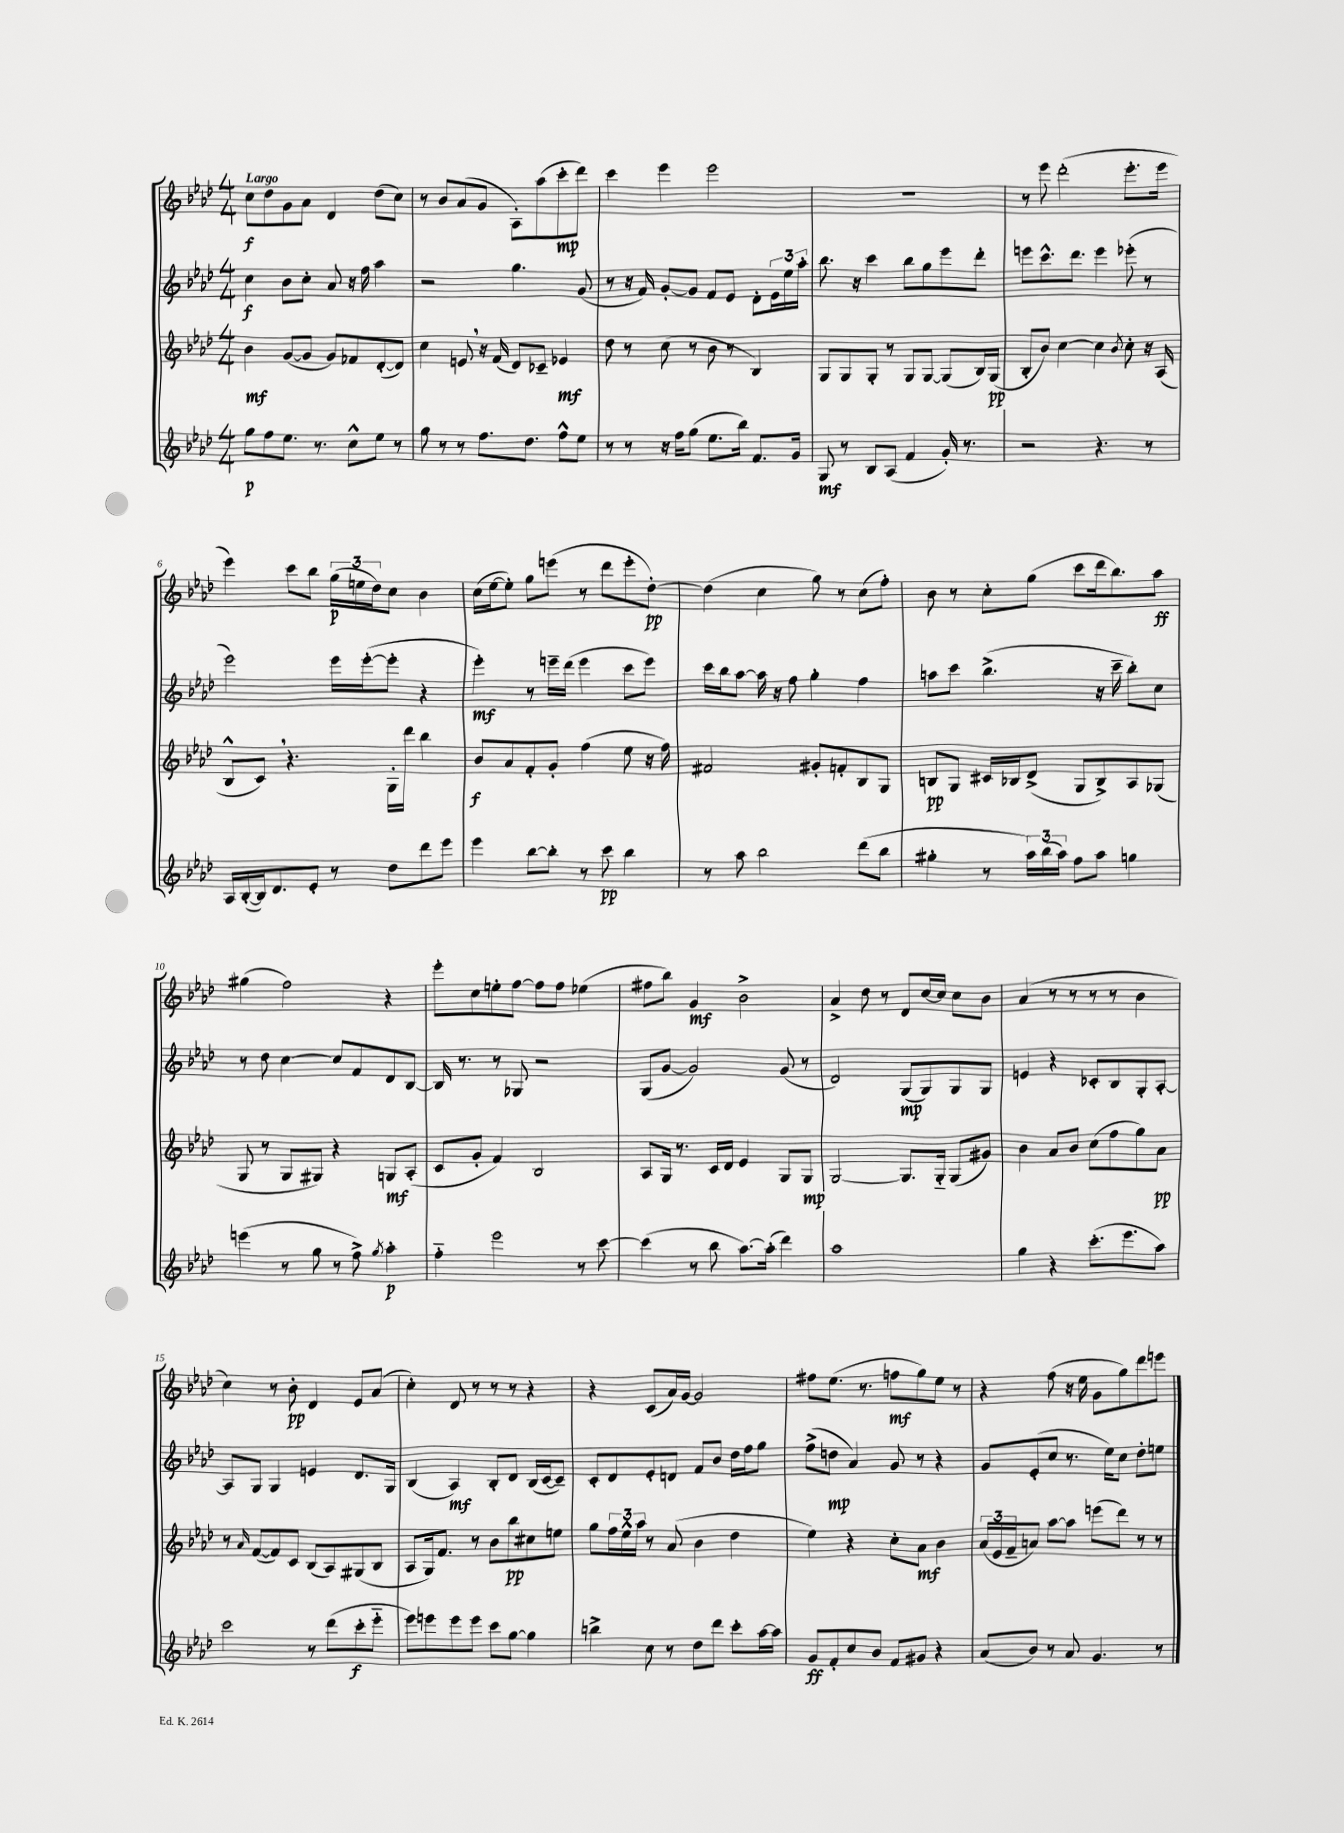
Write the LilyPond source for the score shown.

<<
\new StaffGroup <<
\new Staff = "s0" {
    \clef treble \key aes \major \numericTimeSignature \time 4/4 \tempo "Largo"
    c''8\f des''8 g'8 aes'8 des'4 des''8( c''8) |
    r8 bes'8 aes'8( g'8 aes8-.) aes''8( c'''8-.\mp des'''8) |
    c'''4 ees'''4 ees'''2 |
    r1 |
    r8 ees'''8 des'''2-.( ees'''8.-. ees'''16 |
    ees'''4) c'''8 bes''8 \tuplet 3/2 { g''16\p( e''16 des''16) } c''8 bes'4 |
    c''16( ees''16~ ees''8-.) g''8 e'''8( r8 des'''8 e'''8-. des''8~-.\pp) |
    des''4( c''4 g''8) r8 c''8( f''8-.) |
    bes'8 r8 c''8-. g''8( c'''8 des'''16 bes''8.) aes''8\ff |
    gis''4( f''2) r4 |
    ees'''8-. c''8 e''8-. f''8~ f''8 f''8 ees''4( |
    fis''8 bes''8) g'4\mf bes'2-> |
    aes'4-> des''8 r8 des'8 c''16~ c''16 c''8 bes'8 |
    aes'4( r8 r8 r8 r8 bes'4 |
    c''4) r8 bes'8-.\pp des'4 ees'8 aes'8( |
    c''4-.) des'8 r8 r8 r8 r4 |
    r4 c'8( aes'16) g'16~ g'2 |
    fis''8 ees''8.( r8. f''8\mf g''8) ees''8 r8 |
    r4 f''8( r16 ees''16 g'8 g''8) des'''8 e'''8 \bar "|." |
}
\new Staff = "s1" {
    \clef treble \key aes \major \numericTimeSignature \time 4/4
    c''4\f bes'8 c''8-. aes'8 r16 f''16 aes''4 |
    r2 g''4. g'8( |
    r8 r16 f'16) g'8~-. g'8 f'8 ees'8 des'8-. \tuplet 3/2 { ees'16 ees''16 aes''16-. } |
    bes''8. r16 c'''4 bes''8 g''8 ees'''8 des'''8-. |
    e'''8 c'''8.-^ des'''8. e'''4 ees'''8-.( r8 |
    ees'''2) ees'''16 ees'''16~-.( ees'''8-. r4 |
    ees'''4-.\mf) r8 e'''16-- des'''16( e'''4 c'''8 e'''8) |
    c'''16 bes''16 aes''8~ aes''16 r16 f''8 g''4-. f''4 |
    a''8 c'''8 bes''4.->( r16 c'''16-- bes''8-.) c''8 |
    r8 des''8 c''4~ c''8 f'8 des'8 bes8~ |
    bes16 r8. r8 ges8 r2 |
    g8( g'8~ g'2) g'8( r8 |
    des'2) g8\mp( g8) g8 g8 |
    e'4 r4 ces'8-. bes8 g8-. aes8~-. |
    aes8 g8 g4 e'4 des'8. g16 |
    bes4( aes4\mf) bes8-. des'8 bes16( c'16~ c'8--) |
    c'8-. des'8 ees'8-. d'8 f'8 bes'8 des''16 f''16 g''8 |
    f''8->( d''8\mp aes'4) g'8 r8 r4 |
    g'8 ees'8-.( c''8 r8. ees''16) c''8 des''8-. e''8 \bar "|." |
}
\new Staff = "s2" {
    \clef treble \key aes \major \numericTimeSignature \time 4/4
    bes'4\mf g'8~( g'8 g'8) fes'8 des'8~-.( des'8) |
    c''4 e'8 \breathe r16 f'16( des'8) ces'8-- ees'4\mf |
    des''8 r8 c''8( r8 bes'8 r8 bes4) |
    g8 g8 g8-. r8 g8 g8~ g8( bes16) g16\pp( |
    bes8-. bes'8) c''4~ c''4 \acciaccatura { bes'8 } c''8-. r16 aes16( |
    bes8-^ c'8) \breathe r4. g16-. des'''16 bes''4 |
    bes'8\f aes'8 f'8-. g'8-. f''4( ees''8 r16 f''16) |
    fis'2 gis'8-. f'8-. bes8 g8 |
    b8\pp g8 cis'16 bes16 des'8->( g8 bes8->) aes8 ges8( |
    g8 r8 g8 gis8) r4 g8\mf aes8-.( |
    c'8 g'8-. f'4) bes2 |
    aes8 g16 r8. c'16 des'16 ees'4 g8 g8\mp |
    g2~ g8. g16-_ g8( gis'8) |
    bes'4 aes'8 bes'8 c''8( f''8 g''8) aes'8\pp |
    r8 \grace { aes'16 } f'8~( f'8) c'8 bes8( aes8) gis8( bes8 |
    aes8 g16) f'8. r8 bes'8 bes''8\pp cis''8 e''8 |
    g''8 \tuplet 3/2 { f''16 ees''16-^ aes''16 } r8 aes'8( bes'4 des''4 |
    ees''4) r4 c''8-. aes'8\mf bes'4 |
    \tuplet 3/2 { aes'16( ees'16 f'16-- } a'8) aes''8~ aes''8 e'''8( des'''8) r8 r8 \bar "|." |
}
\new Staff = "s3" {
    \clef treble \key aes \major \numericTimeSignature \time 4/4
    g''8\p f''8 ees''8. r8. c''8-^ ees''8 r8 |
    g''8 r8 r8 f''8. des''8. f''8-^ ees''8 |
    r8 r8 r16 f''16 g''8( ees''8. bes''16) f'8. g'16 |
    g8\mf r8 bes8 aes8( f'4 g'16-.) r8. |
    r2 r4. r8 |
    aes16 bes16~-.( bes16) des'8. ees'8-. r8 des''8 des'''8 ees'''8 |
    ees'''4 bes''8~ bes''8-. r8 c'''8\pp bes''4 |
    r8 aes''8 bes''2 des'''8( bes''8 |
    gis''4-. r8 \tuplet 3/2 { aes''16) bes''16( aes''16) } f''8 aes''8 g''4 |
    e'''4( r8 g''8 r8 f''8->) \acciaccatura { g''8 } aes''4-.\p |
    f''4-_ ees'''2 r8 c'''8~ |
    c'''4( r8 bes''8 aes''8.~) aes''16-.( des'''4) |
    aes''1 |
    g''4 r4 c'''8.-.( ees'''8. aes''8) |
    c'''2 r8 des'''8( c'''8-.\f ees'''8-_ |
    ees'''8) e'''8 e'''8 e'''8 c'''8 g''8~ g''4 |
    b''4-> c''8 r8 des''8 des'''8 c'''8-. aes''16~ aes''16 |
    g'8\ff f'8-. c''8 bes'8 f'8 gis'8 r4 |
    aes'8( bes'8) r8 aes'8 g'4. r8 \bar "|." |
}
>>
>>
